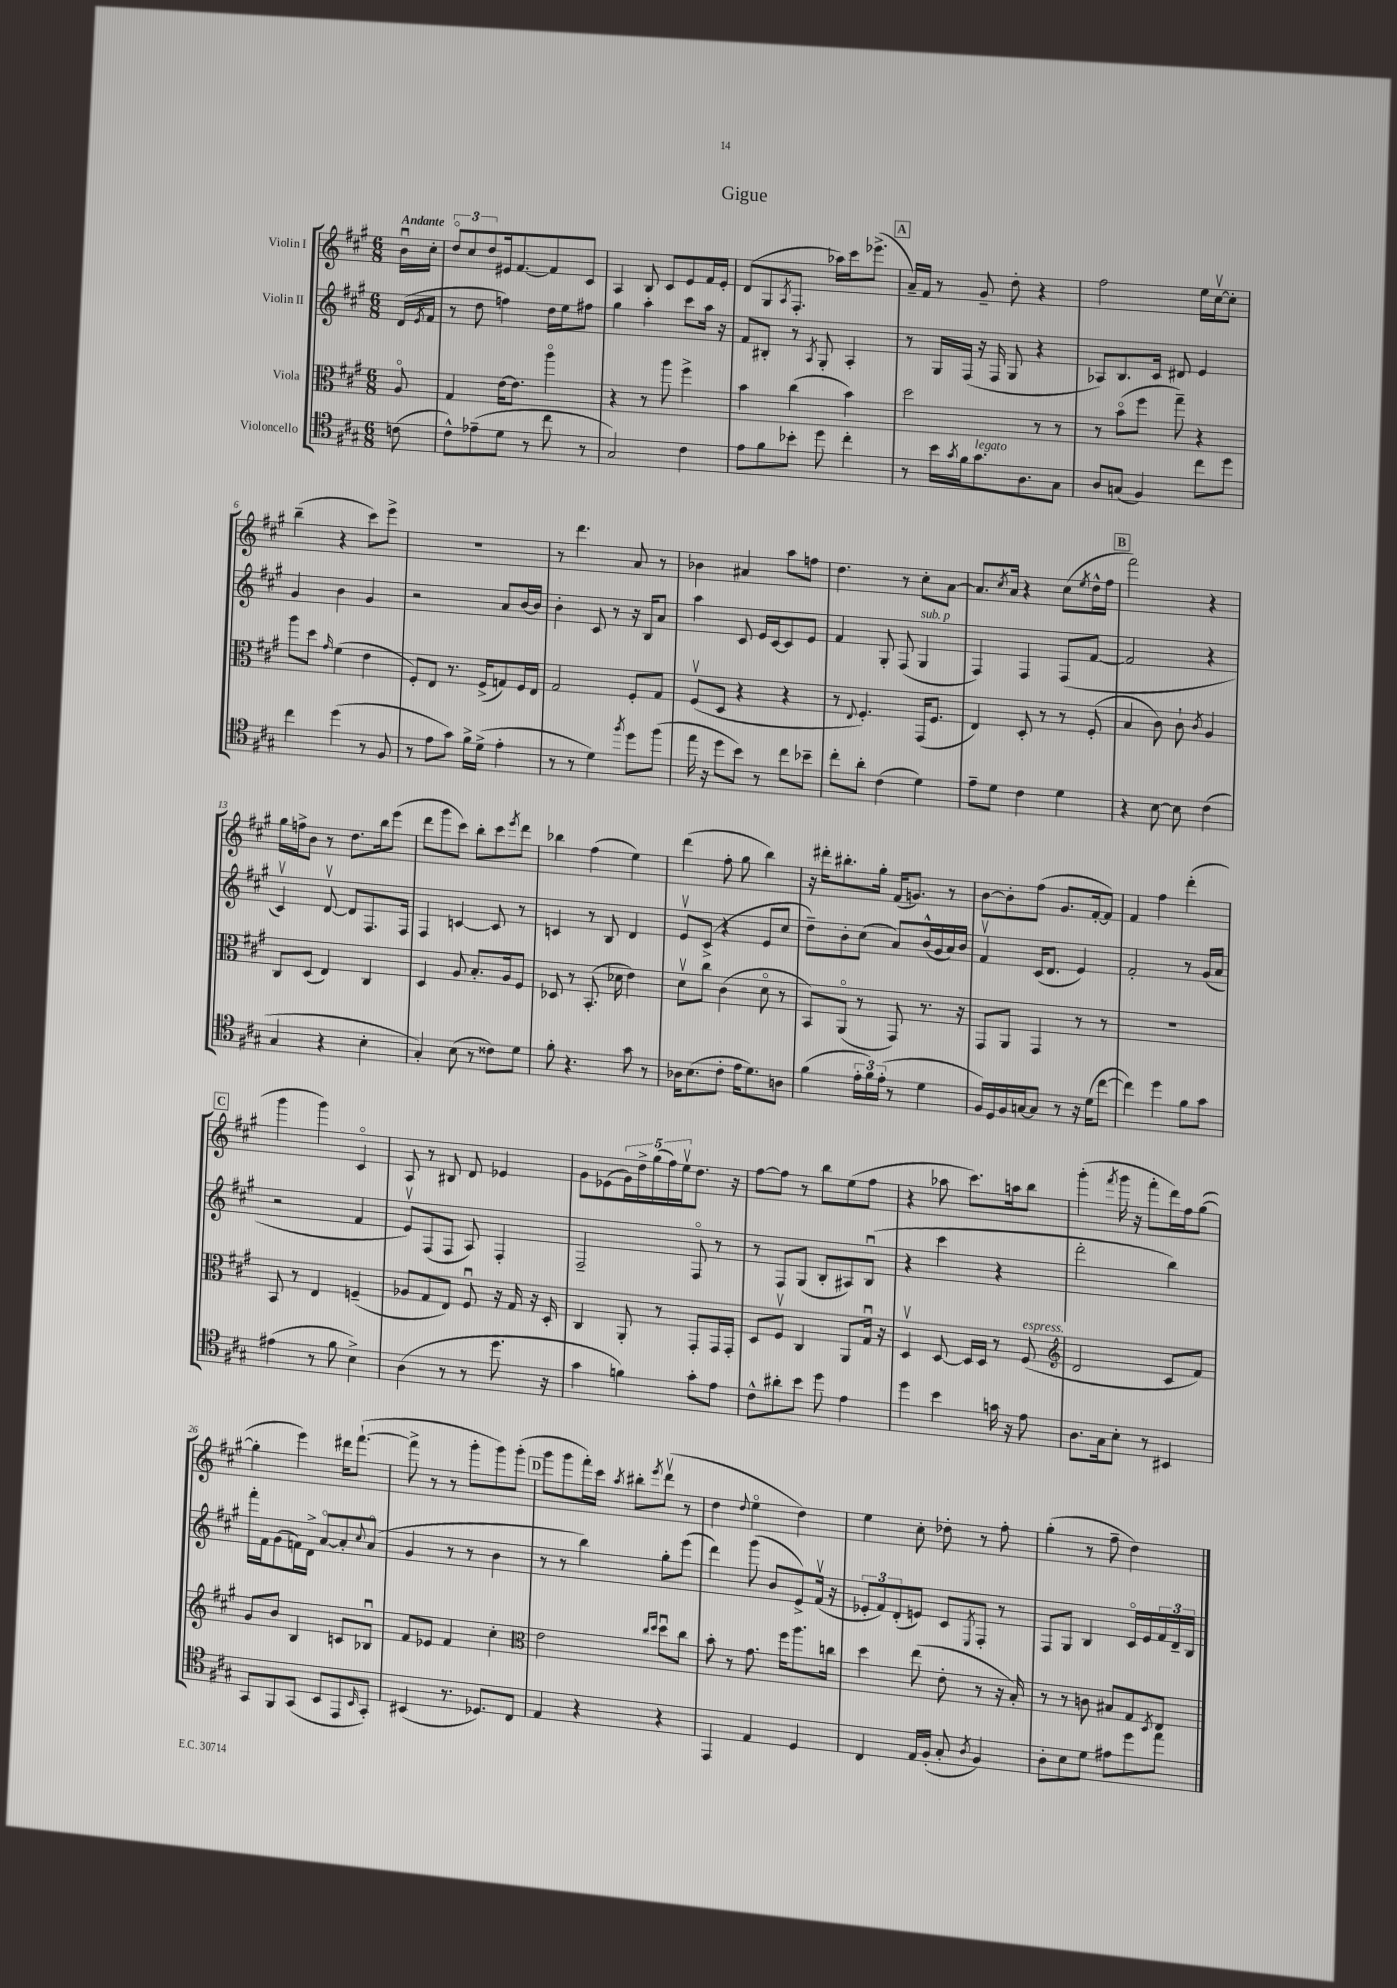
\header { title = "Gigue" }
<<
\new StaffGroup <<
\new Staff = "s0" \with { instrumentName = "Violin I" } {
    \clef treble \key a \major \numericTimeSignature \time 6/8 \partial 8 \tempo "Andante"
    b'16\downbow cis''16-. |
    \tuplet 3/2 { d''8\flageolet cis''8 d''8 } eis'16 fis'8.~ fis'8 cis'8 |
    a4 b8 cis'8 e'8 fis'16 e'16-. |
    d'8( gis8 \acciaccatura { a8 } fis8.-. aes''16) cis'''16 ees'''8.->( |
    \mark \markup { \box "A" } a'16--) fis'16 r8 gis'8-- d''8-. r4 |
    fis''2 e''16 cis''16~\upbow cis''8-. |
    b''4--( r4 cis'''8) e'''8-> |
    R2. |
    r8 d'''4. a'8 r8 |
    bes'4 ais'4 a''8 f''8 |
    d''4. r8 cis''8-. a'8~ |
    a'8. \acciaccatura { cis''8 } a'16 r4 cis''8( \acciaccatura { e''8 } d''16-^ fis''16 |
    \mark \markup { \box "B" } fis'''2) r4 |
    gis''16 f''16-> b'8 r8 d''8. b''16 e'''8( |
    d'''8 gis'''8 cis'''8) b''8-. cis'''8 \acciaccatura { e'''8 } d'''8 |
    bes''4 fis''4( e''4) |
    d'''4( fis''8-. gis''8 b''4) |
    r16 dis'''16-. bis''8.-. gis''16-. fis'16( g'8.) r8 |
    b'8~ b'8-. fis''8( gis'8. fis'16~-. fis'8) |
    fis'4 fis''4 d'''4-.( |
    \mark \markup { \box "C" } gis'''4 gis'''4) cis'4\flageolet |
    a8 r8 bis8 d'8 ees'4 |
    gis'8 ees'8( \tuplet 5/4 { gis'16) d''16-> gis''16( fis''16) e''16\upbow } d''8. r16 |
    fis''8~ fis''8 r8 b''8 e''8( fis''8 |
    r4 aes''8 cis'''8.) a''16 b''8 |
    gis'''4-.( \acciaccatura { fis'''8 } gis'''16 r16 fis'''8-. d'''16) fis''16 gis''8~( |
    gis''4-. e'''4) dis'''16 fis'''8.~-!( |
    fis'''8-> r8 r8 gis'''8-. gis'''8) gis'''8-.( |
    \mark \markup { \box "D" } gis'''8 gis'''8 fis'''16-.) cis'''16 \acciaccatura { a''8 } bis''8-. \acciaccatura { e'''8 } d'''8\upbow( r8 |
    d''4 \appoggiatura { d''8 } e''4\flageolet d''4) |
    e''4 cis''8-. des''8-. r8 fis''8-. |
    gis''4-.( r8 fis''8-- d''4) \bar "|." |
}
\new Staff = "s1" \with { instrumentName = "Violin II" } {
    \clef treble \key a \major \numericTimeSignature \time 6/8 \partial 8
    d'16( \acciaccatura { e'8 } fis'16 |
    r8 d''8 f''4) d''16 e''16 fis''8 |
    gis''4 a''4-. cis'''8 a''16 r16 |
    fis'8 bis8-. r8 \acciaccatura { a8 } gis8-. a4-. |
    \mark \markup { \box "A" } r8 gis16 fis16( r16 fis16 gis8 r4 |
    aes8) b8. cis'16 dis'8 e'4 |
    gis'4 b'4 gis'4 |
    r2 a'8 b'16~ b'16 |
    b'4-. cis'8 r8 r16 b16 a'8 |
    a''4 cis'8 e'16 cis'16~ cis'8 e'8 |
    fis'4 gis8-. fis8( gis4^\markup { \italic "sub. p" } |
    fis4) fis4 fis8( fis'8~ |
    \mark \markup { \box "B" } fis'2 r4 |
    cis'4\upbow) d'8~\upbow d'8 fis8. fis16 |
    fis4 c'4~ c'8 r8 |
    c'4 r8 b8 d'4 |
    e'8\upbow cis'8->( r4 e'8 cis''8 |
    d''8--) b'8-. cis''8( a'8) b'16-^( gis'16 a'16) b'16 |
    fis'4\upbow cis'16( d'8. e'4) |
    fis'2-. r8 gis'16( a'16 |
    \mark \markup { \box "C" } r2 fis'4 |
    e'8\upbow) fis8( fis8 a8) fis4-. |
    fis2-- fis8\flageolet r8 |
    r8 fis8 gis8( b8-. ais8) b8\downbow( |
    r4 cis'''4 r4 |
    d'''2-. b''4) |
    fis'''16-. fis'16 gis'8( f'16) d'16-> a'8~\flageolet a'8-. \appoggiatura { cis''8 } a'8\flageolet( |
    gis'4 r8 r8 b'4 |
    \mark \markup { \box "D" } r8 r8 b''4) gis''8-. e'''8( |
    d'''4) gis'''8( b'8 e'8->) fis'16\upbow( r16 |
    \tuplet 3/2 { ees'8-. fis'8) d'8-.( } e'8) cis'8 \acciaccatura { e8 } fis8-. r8 |
    fis8 gis8 b4 cis'16\flageolet e'16 \tuplet 3/2 { fis'16 d'16-- b16 } \bar "|." |
}
\new Staff = "s2" \with { instrumentName = "Viola" } {
    \clef alto \key a \major \numericTimeSignature \time 6/8 \partial 8
    a8\flageolet |
    gis4 e'16~ e'8. a''4\flageolet |
    r4 r8 a''8 fis''4-> |
    b'4 cis''4( b'4) |
    \mark \markup { \box "A" } d''2 r8 r8 |
    r8 b'8\flageolet( fis''8 gis''8--) r4 |
    a''8 d''8 \grace { gis'16 } fis'4( e'4 |
    fis8-.) e8 r8. fis16->( g8) fis16 e16 |
    gis2 fis8-. gis8 |
    fis8\upbow( d8 r4 r4 |
    r8 \appoggiatura { e8 } fis4.-.) gis,16( fis8. |
    e4) d8-. r8 r8 fis8-.( |
    \mark \markup { \box "B" } b4 cis'8) cis'8-! \acciaccatura { cis'8 } a4 |
    cis8 d8( e4) cis4 |
    d4 a8 b8.-. a16 fis8 |
    des8 r8 b,8.-.( des'16 e'4) |
    d'8\upbow cis''8 cis'4( d'8\flageolet r8 |
    b,8) a,8\flageolet( r8 gis,8) r8. r16 |
    gis,8 a,8 gis,4 r8 r8 |
    r2. |
    \mark \markup { \box "C" } b,8 r8 e4 f4--( |
    aes8 gis8 e8) fis8\downbow r16 gis16 r16 d16-. |
    cis4 a,8-. r8 gis,8-. gis,16 gis,16-. |
    d8 fis8\upbow cis4 a,8 gis16\downbow r16 |
    d4\upbow d8~ d16 d16 r8 fis8^\markup { \italic "espress." }( |
    \clef treble d'2 cis'8 fis'8) |
    gis'8 b'8 b4 c'8 bes8\downbow |
    fis'8 ees'8 fis'4 cis''4-. |
    \mark \markup { \box "D" } \clef alto e'2 \grace { cis''16 d''16 } d''8\downbow cis''8 |
    b'8-. r8 gis'8. fis''16 a''8. c''16 |
    d''4 e''8( e'8-. r8 r16 b16-.) |
    r8 r8 c'8 bis8 gis8 \acciaccatura { d8 } e8 \bar "|." |
}
\new Staff = "s3" \with { instrumentName = "Violoncello" } {
    \clef tenor \key a \major \numericTimeSignature \time 6/8 \partial 8
    c'8( |
    cis'8-^) ees'8--( d'8 r8 cis''8 r8 |
    gis2) cis'4 |
    e'8 fis'8 bes'8-. d''8 cis''4-. |
    \mark \markup { \box "A" } r8 b'16 \acciaccatura { gis'8 } fis'16 gis'8.^\markup { \italic "legato" } a8. gis8 |
    a8 g8( fis4) cis''8 d''8 |
    cis''4 d''4( r8 fis8 |
    r8 e'8 gis'8) fis'16-> d'16->( e'4-. |
    r8 r8 d'4) \acciaccatura { fis''8 } d''8 fis''8( |
    e''16 r16 d''8 b'8) r8 cis''8 bes'8-- |
    cis''8-. a'8-. cis'4( d'4) |
    e'8-- d'8 cis'4 d'4 |
    \mark \markup { \box "B" } r4 b8~ b8 cis'4( |
    gis4 r4 b4-. |
    gis4-.) b8( r8 cisis'8) d'8 |
    fis'8-. r4. gis'8 r8 |
    aes16 b8.( cis'8-. e'16 d'8.) a8 |
    fis'4( \tuplet 3/2 { e'16-. fis'16) e'16-.( } r8 d'4 |
    fis16) d16 fis16 g16~ g8 r8 r16 d'16( cis''8~ |
    cis''4) d''4 fis'8 gis'8 |
    \mark \markup { \box "C" } eis'4( r8 fis'8 b4->) |
    a4( r8 r8 d''8. r16 |
    gis'4 f'4) gis'8-. e'8 |
    cis'8-^ ais'8-. b'8 d''8 e'4 |
    d''4 b'4 g'16 r16 e'8 |
    a8. gis16 b8-. r8 bis,4 |
    gis,8 fis,8 gis,8( b,8 e,8 \grace { b,16 } gis,8-.) |
    bis,4( r8. des8.) cis8 |
    \mark \markup { \box "D" } e4 r4 r4 |
    e,4 e4 d4 |
    cis4 e16 fis16-.( gis8-. \acciaccatura { a8 } fis4) |
    a8-. b8 d'8 eis'8 d''8 e''8 \bar "|." |
}
>>
>>
